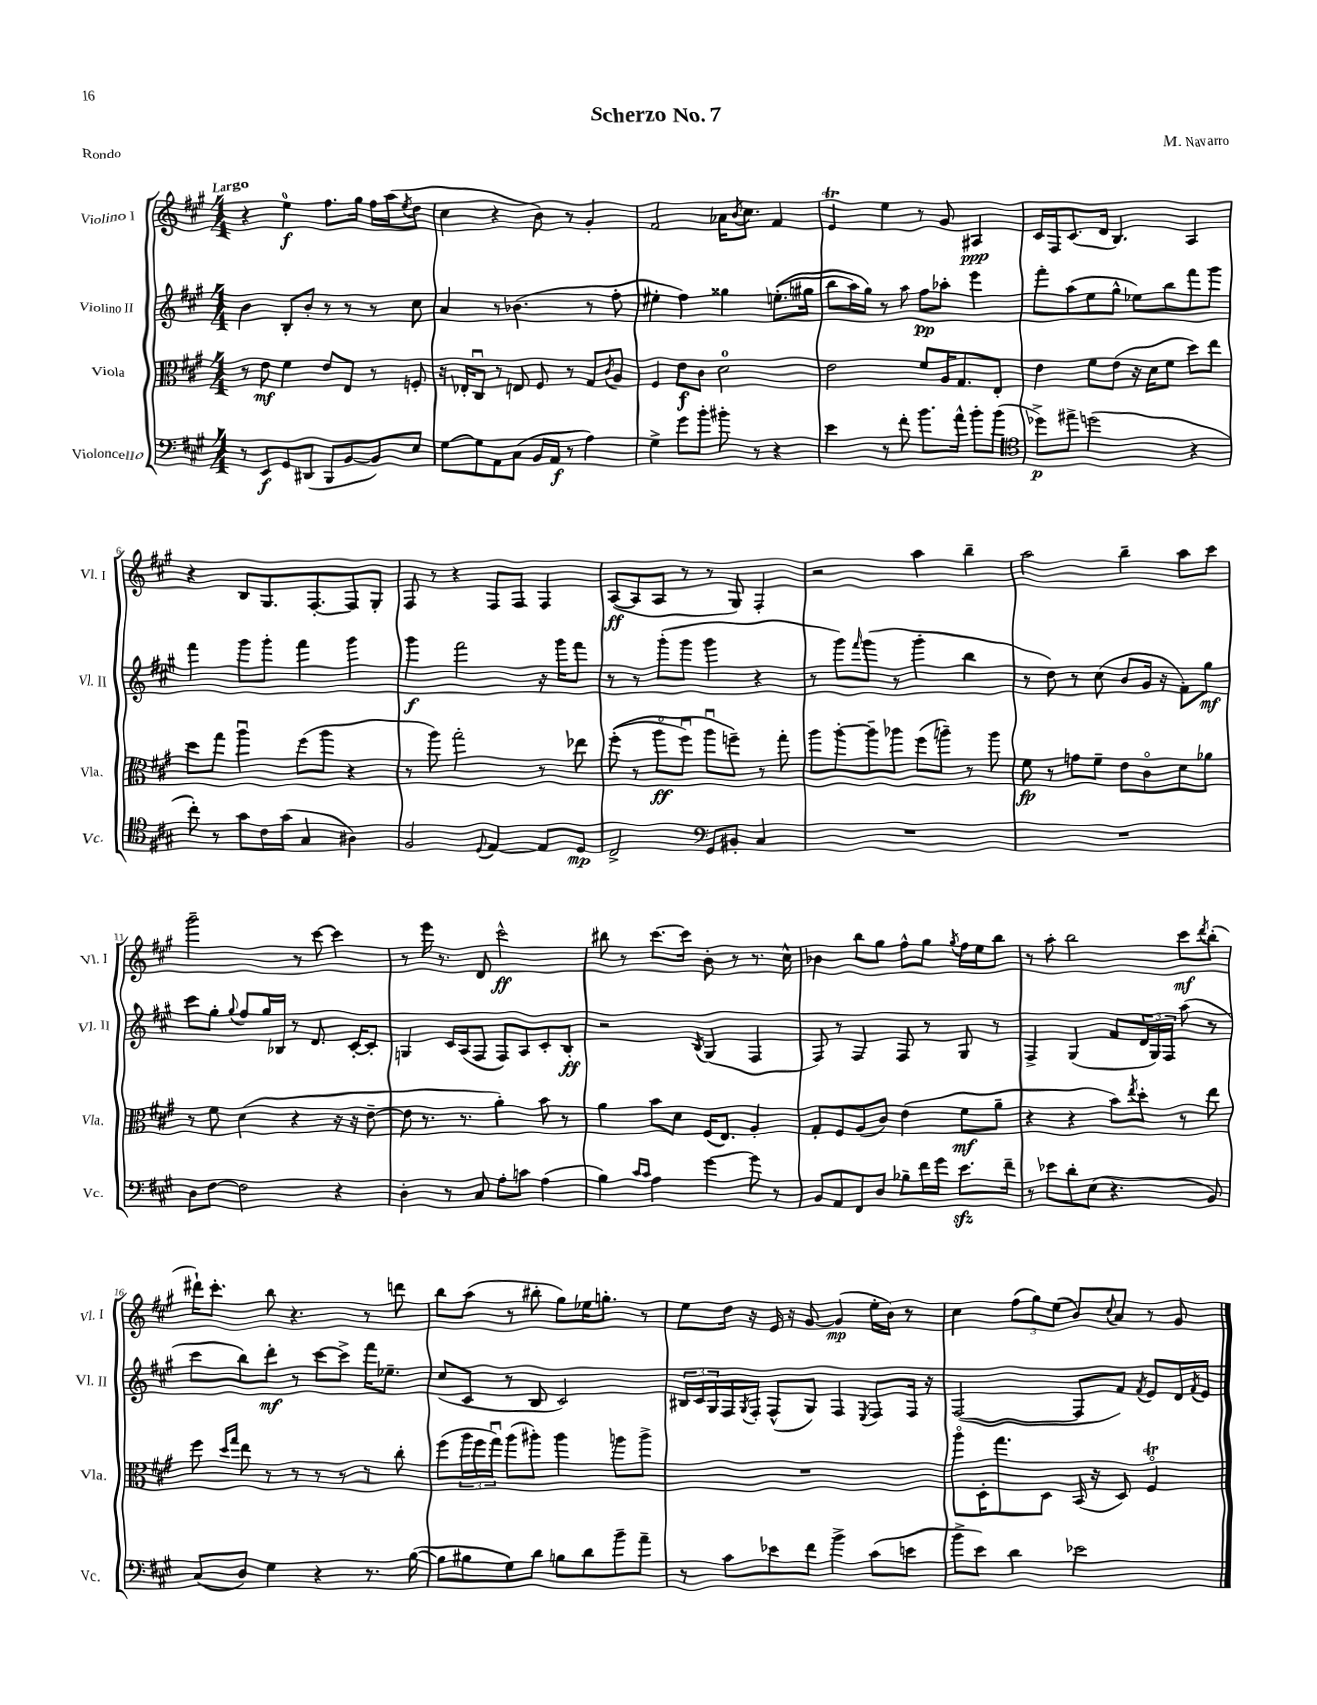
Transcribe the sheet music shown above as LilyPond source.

\header { title = "Scherzo No. 7" composer = "M. Navarro" piece = "Rondo" }
<<
\new StaffGroup <<
\new Staff = "s0" \with { instrumentName = "Violino I" shortInstrumentName = "Vl. I" } {
    \clef treble \key a \major \numericTimeSignature \time 4/4 \tempo "Largo"
    r4 e''4-0\f fis''8. gis''16 fis''16 a''16( \acciaccatura { e''8 } d''8 |
    cis''4 r4 b'8) r8 gis'4-. |
    fis'2 aes'16 \acciaccatura { b'8 } cis''8. fis'4 |
    e'4\trill e''4 r8 gis'8 ais4\ppp |
    cis'16 fis16 cis'8.( d'16 b4.) a4 |
    r4 b8 gis8. fis8.~-. fis8 gis8-. |
    fis8 r8 r4 fis8 fis8 fis4 |
    a8~\ff( a8 a8 r8 r8 gis8) fis4-. |
    r2 a''4 b''4-- |
    a''2 b''4-- a''8 cis'''8 |
    gis'''2-- r8 cis'''8~ cis'''4 |
    r8 e'''16 r8. d'8 cis'''2-^\ff |
    bis''8 r8 cis'''8.~ cis'''16 b'8-. r8 r8. cis''16-^ |
    bes'4 b''8 gis''8 fis''8-^ gis''8 \acciaccatura { gis''8 } fis''16 e''16 b''8 |
    r8 a''8-. b''2 cis'''8\mf \acciaccatura { d'''8 } b''8-.( |
    dis'''16-!) cis'''8.-. b''8 r4. r8 d'''8 |
    b''8 a''8( r8 bis''8-. gis''8) ees''16 g''8.-. r8 |
    e''8 d''16 r16 e'16 r16 gis'8~ gis'4\mp( e''16-. b'16) r8 |
    cis''4 \tuplet 3/2 { fis''8( gis''8) e''8( } b'8) \appoggiatura { cis''8 } a'8 r8 gis'8 \bar "|." |
}
\new Staff = "s1" \with { instrumentName = "Violino II" shortInstrumentName = "Vl. II" } {
    \clef treble \key a \major \numericTimeSignature \time 4/4
    b'4 b8-. b'8-. r8 r8 r8 cis''8 |
    a'4 r8 bes'4.( r8 fis''8-. |
    eis''4-. fis''4) gisis''4 e''8.-.(\( gis''16 |
    b''8 a''16) gis''16\) r8 a''8 fis''8\pp aes''8-. e'''4 |
    fis'''8-. a''8( e''8 gis''8-^ ees''8) b''8 fis'''8 gis'''8 |
    fis'''4 gis'''8 gis'''8-. fis'''4 gis'''4 |
    gis'''4\f fis'''2 r16 gis'''16 fis'''8 |
    r8 r8 gis'''8-.( gis'''8 gis'''4 r4 |
    r8 gis'''8) \grace { fis'''16 } gis'''8( r8 gis'''4-. b''4 |
    r8 d''8) r8 cis''8( b'8 gis'16 r16 fis'8-.) gis''8\mf |
    cis'''8 gis''8-. \appoggiatura { gis''8 } fis''8 gis''16 bes16 r8 d'8. cis'16~-. cis'8-. |
    g4 cis'16 a16( fis8 fis8) a8 cis'8-. b8-.\ff |
    r2 \acciaccatura { b8 } gis4( fis4 |
    fis8) r8 fis4 fis8 r8 gis8 r8 |
    fis4-> gis4( fis'8 \tuplet 3/2 { d'16 gis16) fis16 } a''8( r8 |
    cis'''8 b''8) d'''8-.\mf r8 cis'''8~ cis'''8-> fis'''16 ees''8.-- |
    cis''8( cis'8 r8 b8 cis'2) |
    \tuplet 3/2 { bis16 cis'16 gis16 } fis16 \acciaccatura { gis8 } fis16-. fis8-^( gis8) fis4 \acciaccatura { e8 } fis8 fis16 r16 |
    fis2~( fis8 fis'8) \acciaccatura { fis'8 } e'8 d'16 \acciaccatura { fis'8 } e'16 \bar "|." |
}
\new Staff = "s2" \with { instrumentName = "Viola" shortInstrumentName = "Vla." } {
    \clef alto \key a \major \numericTimeSignature \time 4/4
    r8 e'8\mf fis'4 e'8 e8 r8 f8-. |
    r16 ees16-. cis8\downbow r8 e8 fis8 r8 gis8 \acciaccatura { cis'8 } a8 |
    fis4 e'8\f cis'8 d'2-0 |
    e'2 fis'8 a16 gis8. e8-. |
    e'4 fis'8 e'8( r16 d'16 fis'8 d''8) e''8 |
    d''8 gis''8 a''4\downbow fis''8( a''8 r4 |
    r8 a''8) gis''2-. r8 ees''8 |
    fis''8-.(\( r8 a''8\flageolet\ff fis''8\downbow) a''8\downbow f''8--\) r8 gis''8-. |
    a''8 a''8~-. a''8-- aes''8 fis''8( a''8--) r8 a''8 |
    fis'8\fp r8 g'8 fis'8-- e'8 cis'8\flageolet d'8 aes'8 |
    r8 fis'8 d'4( r4 r16 r16 e'8~-- |
    e'8 r8. r8. a'4-.) b'8 r8 |
    a'4 b'8 d'8 fis16( e8.) a4-. |
    gis8-. fis8 a8( cis'8) e'4( fis'8\mf a'8-- |
    r4 r4 b'8) \acciaccatura { e''8 } d''8-. r8 e''8 |
    fis''8 \grace { d''16 gis''16 } e''8 r8 r8 r8 r8 r8 cis''8-. |
    fis''8( \tuplet 3/2 { a''16 fis''16 gis''16\downbow) } a''8( ais''8-.) ais''4 a''8 a''8-> |
    R1 |
    a''8\flageolet d16-. gis''8. d8 b,16( r16 d8) fis4\flageolet\trill \bar "|." |
}
\new Staff = "s3" \with { instrumentName = "Violoncello" shortInstrumentName = "Vc." } {
    \clef bass \key a \major \numericTimeSignature \time 4/4
    r8 e,8\f gis,8 dis,8( b,,8 b,8~ b,8) e8 |
    gis8~ gis8 a,8 cis8( b,16 a,16\f r8 a4) |
    gis4-> gis'8 b'8-. bis'8-. r8 r4 |
    e'4 r8 fis'8-. b'8. a'16-^ b'8-. b'8( |
    \clef tenor des''8->\p) eis''8-> d''2( r4 |
    cis''8-.) r8 gis'8 cis'16 gis'16( gis4 ais4) |
    fis2 \appoggiatura { d8 } e4~ e8 d8\mp |
    cis2-> \clef bass gis,8 bis,8-. cis4 |
    R1 |
    R1 |
    d8 fis8~ fis2 r4 |
    d4-. r8 cis8 a8-. c'8 a4( |
    b4) \grace { cis'16 cis'16 } a4 gis'4~ gis'8 r8 |
    b,8 a,8 fis,8 d8 bes8-- fis'16 gis'16 e'8.\sfz fis'16-- |
    r8 ees'8 d'8-. e8( r4. b,8) |
    cis8( d8) gis4 r4 r8. b16~( |
    b8 bis8 gis8) d'8 b8 d'8 b'8-- a'8-- |
    r8 cis'8 ees'8 fis'8 b'4-> cis'8( e'8 |
    b'8-> e'8) d'4 ees'2 \bar "|." |
}
>>
>>
